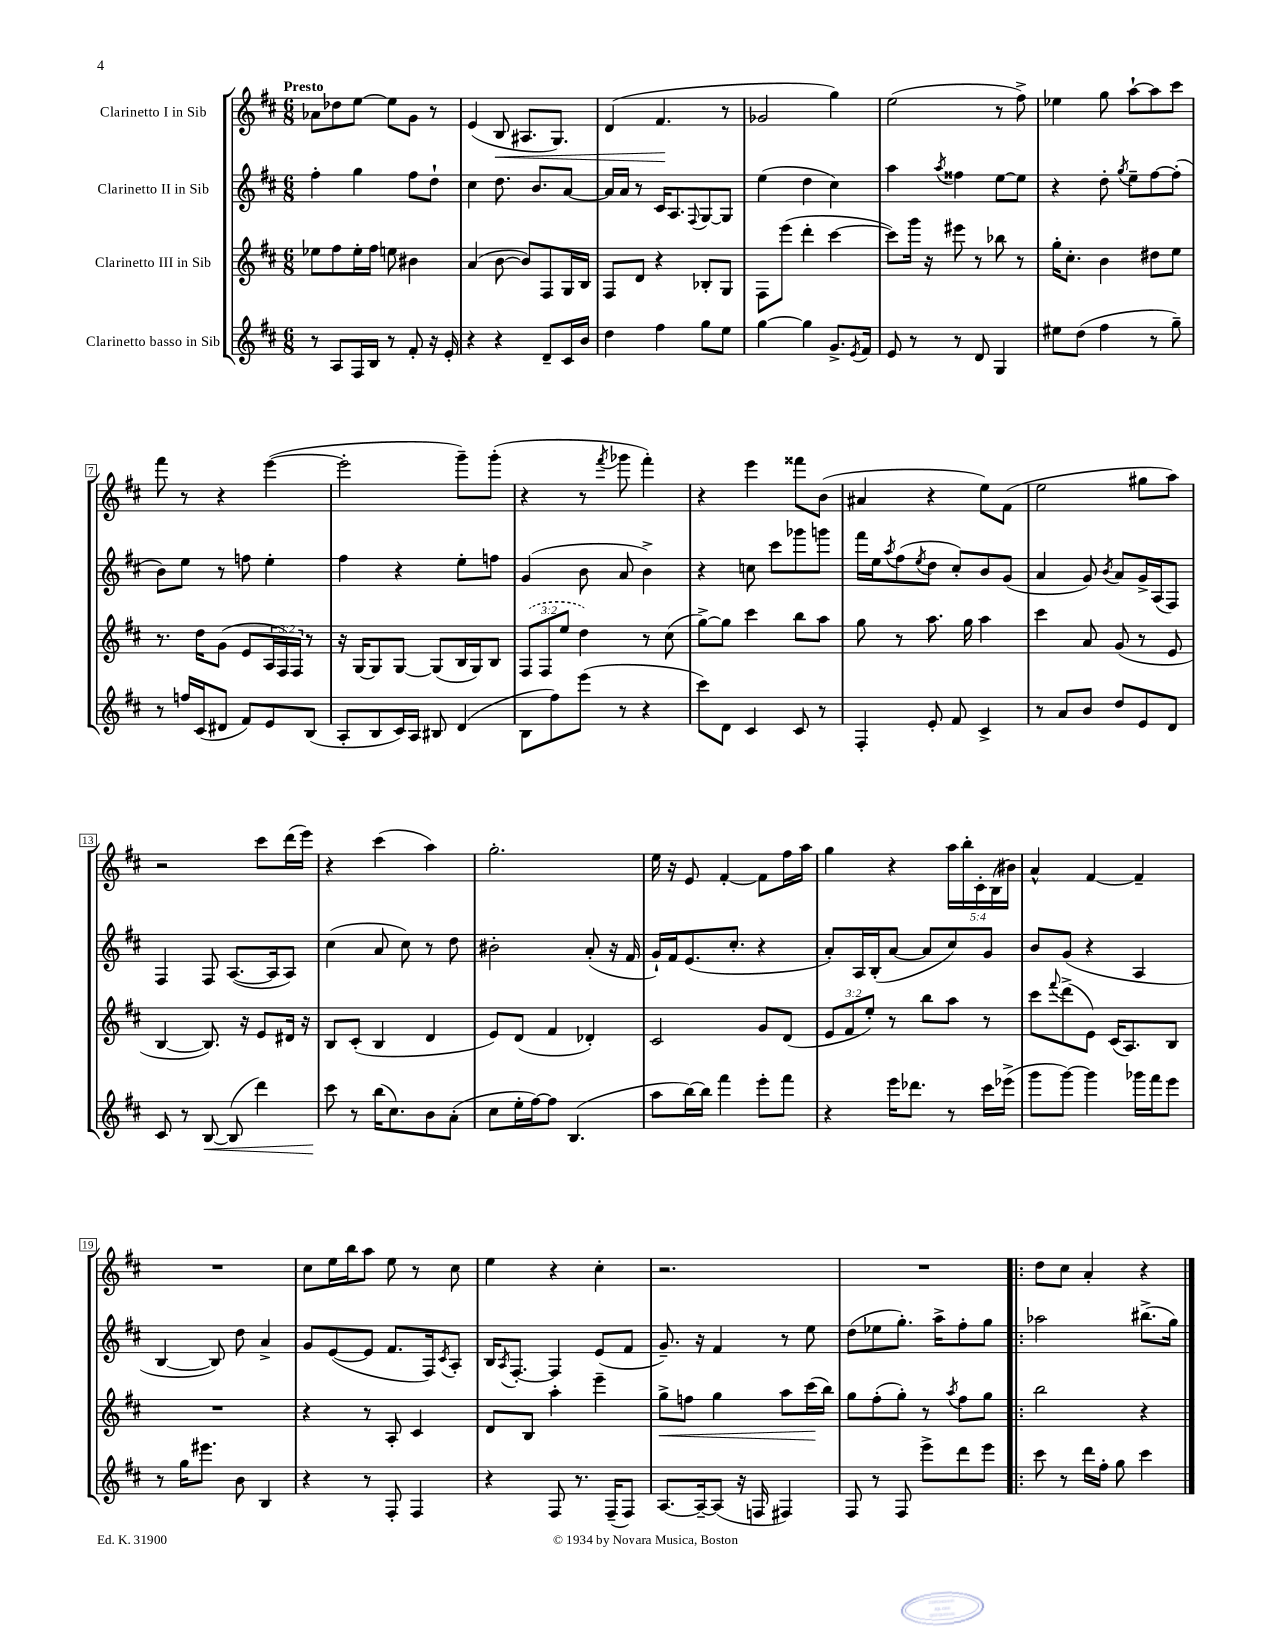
<<
\new StaffGroup <<
\new Staff = "s0" \with { instrumentName = "Clarinetto I in Sib" } {
    \clef treble \key d \major \numericTimeSignature \time 6/8 \override Staff.TupletNumber.text = #tuplet-number::calc-fraction-text \tempo "Presto"
    aes'8 des''8 e''8~ e''8 g'8 r8 |
    e'4( b8\< ais8. g8.) |
    d'4( fis'4.\! r8 |
    ges'2 g''4) |
    e''2( r8 fis''8->) |
    ees''4 g''8 a''8~-! a''8 cis'''8 |
    fis'''8 r8 r4 e'''4~( |
    e'''2-. g'''8--) g'''8-.( |
    r4 r8 \acciaccatura { fis'''8 } ges'''8 fis'''4-.) |
    r4 e'''4 fisis'''8 b'8( |
    ais'4 r4 e''8) fis'8( |
    e''2 gis''8 a''8) |
    r2 cis'''8 d'''16( e'''16) |
    r4 cis'''4( a''4) |
    g''2.-. |
    e''16 r16 e'8 fis'4~-. fis'8 fis''16 a''16 |
    g''4 r4 \tuplet 5/4 { a''16 b''16-. cis'16-. b16( bis'16) } |
    a'4-^ fis'4~ fis'4-- |
    R2. |
    cis''8 e''16 b''16 a''8 e''8 r8 cis''8 |
    e''4 r4 cis''4-. |
    r2. |
    R2. |
    \bar ".|:" d''8 cis''8 a'4-. r4 \bar "|." |
}
\new Staff = "s1" \with { instrumentName = "Clarinetto II in Sib" } {
    \clef treble \key d \major \numericTimeSignature \time 6/8
    fis''4-. g''4 fis''8 d''8-! |
    cis''4 d''8. b'8. a'8~ |
    a'16 a'16 r8 cis'16 a8. \appoggiatura { fis8 } g8~ g8 |
    e''4( d''4 cis''4) |
    a''4 \acciaccatura { a''8 } fisis''4 e''8~ e''8 |
    r4 d''8-. \acciaccatura { g''8 } e''8-- fis''8~ fis''8-.( |
    b'8) e''8 r8 f''8 e''4-. |
    fis''4 r4 e''8-. f''8 |
    g'4( b'8 a'8 b'4->) |
    r4 c''8 cis'''8 ges'''8 g'''8 |
    fis'''16 e''16 \acciaccatura { a''8 } fis''8( \acciaccatura { e''8 } d''8 cis''8-.) b'8 g'8( |
    a'4 g'8) \acciaccatura { b'8 } a'8 g'16-> a16( fis8) |
    fis4 fis8 a8.~( a16 a8) |
    cis''4( a'8 cis''8) r8 d''8 |
    bis'2-. a'8-.( r16 fis'16 |
    g'16-!) fis'16 e'8.( cis''8.-. r4 |
    a'8-.) a16 b16-.( a'8~ a'8 cis''8) g'8 |
    b'8 g'8( r4 a4 |
    b4~ b8) d''8 a'4-> |
    g'8 e'8~( e'8 fis'8. fis16) \acciaccatura { cis'8 } a8-. |
    b16 \acciaccatura { a8 } fis8.~-. fis4 e'8( fis'8 |
    g'8.--) r16 fis'4 r8 e''8 |
    d''8( ees''8 g''8.-.) a''16-> fis''8-. g''8 |
    \bar ".|:" aes''2 bis''8.->( g''16) \bar "|." |
}
\new Staff = "s2" \with { instrumentName = "Clarinetto III in Sib" } {
    \clef treble \key d \major \numericTimeSignature \time 6/8 \override Staff.TupletNumber.text = #tuplet-number::calc-fraction-text
    ees''8 fis''8 ees''16-. fis''16 e''8 bis'4 |
    a'4( b'8~ b'8) fis8 g16 b16 |
    fis8 d'8 r4 bes8-. g8 |
    fis8 e'''8( d'''4-. cis'''4~ |
    cis'''8) g'''16 r16 eis'''8 r8 bes''8 r8 |
    g''16-. cis''8.-. b'4 dis''8 e''8 |
    r8. d''16 g'8( e'8 \tuplet 3/2 { a16 fis16) fis16 } r8 |
    r16 g16~ g8 g8~ g8( b16 g16) b8 |
    \tuplet 3/2 { \once \slurDashed fis8( fis8 e''8 } d''4) r8 cis''8( |
    g''8~->) g''8 cis'''4 b''8 a''8 |
    g''8 r8 a''8. g''16 a''4 |
    cis'''4 a'8 g'8( r8 e'8 |
    b4~ b8.) r16 e'8 dis'16 r16 |
    b8 cis'8-.( b4 d'4 |
    e'8) d'8( fis'4 des'4-.) |
    cis'2 g'8 d'8( |
    \tuplet 3/2 { e'8 fis'8 e''8-.) } r8 b''8 a''8 r8 |
    cis'''8 \appoggiatura { fis'''8 } d'''8->( e'8) cis'16( a8.) b8 |
    R2. |
    r4 r8 a8-. cis'4 |
    d'8 b8 a''4-. e'''4-- |
    g''8->\< f''8 g''4 a''8 cis'''16\!( b''16) |
    g''8 fis''8-.( g''8-.) r8 \acciaccatura { a''8 } fis''8 g''8 |
    \bar ".|:" b''2 r4 \bar "|." |
}
\new Staff = "s3" \with { instrumentName = "Clarinetto basso in Sib" } {
    \clef treble \key d \major \numericTimeSignature \time 6/8
    r8 a8 fis16 b16 r8 fis'8-. r16 e'16-. |
    r4 r4 d'8-- cis'16 b'16 |
    d''4 fis''4 g''8 e''8 |
    g''4~ g''4 g'8.-> \acciaccatura { e'8 } fis'16 |
    e'8 r8 r8 d'8 g4 |
    eis''8 d''8( fis''4 r8 g''8--) |
    r8 f''16 cis'16( dis'8 fis'8) e'8 b8( |
    a8-. b8 cis'16) a16 bis8 d'4( |
    b8 fis''8) e'''8( r8 r4 |
    cis'''8) d'8 cis'4 cis'8 r8 |
    fis4-. e'8-. fis'8 cis'4-> |
    r8 a'8 b'8 d''8 e'8 d'8 |
    cis'8 r8 b8~\< b8( d'''4) |
    cis'''8\! r8 b''16( cis''8.) b'8 a'8-.( |
    cis''8 e''16-. fis''16~) fis''8 b4.( |
    a''8 b''16~) b''16 fis'''4 e'''8-. fis'''8 |
    r4 e'''16 des'''8. r8 cis'''16 ees'''16->( |
    g'''8 g'''8~) g'''4 ges'''16 fis'''16 e'''8 |
    r8 g''16 eis'''8. b'8 b4 |
    r4 r8 fis8-. fis4 |
    r4 fis8 r8. fis16--( fis8) |
    a8.~ a16~-- a8( r16 f16 fis4) |
    fis8 r8 fis8 e'''8-> d'''8 e'''8 |
    \bar ".|:" cis'''8 r8 d'''16 fis''16-. g''8 cis'''4 \bar "|." |
}
>>
>>
\layout { \context { \Score \override BarNumber.stencil = #(make-stencil-boxer 0.1 0.3 ly:text-interface::print) } }
